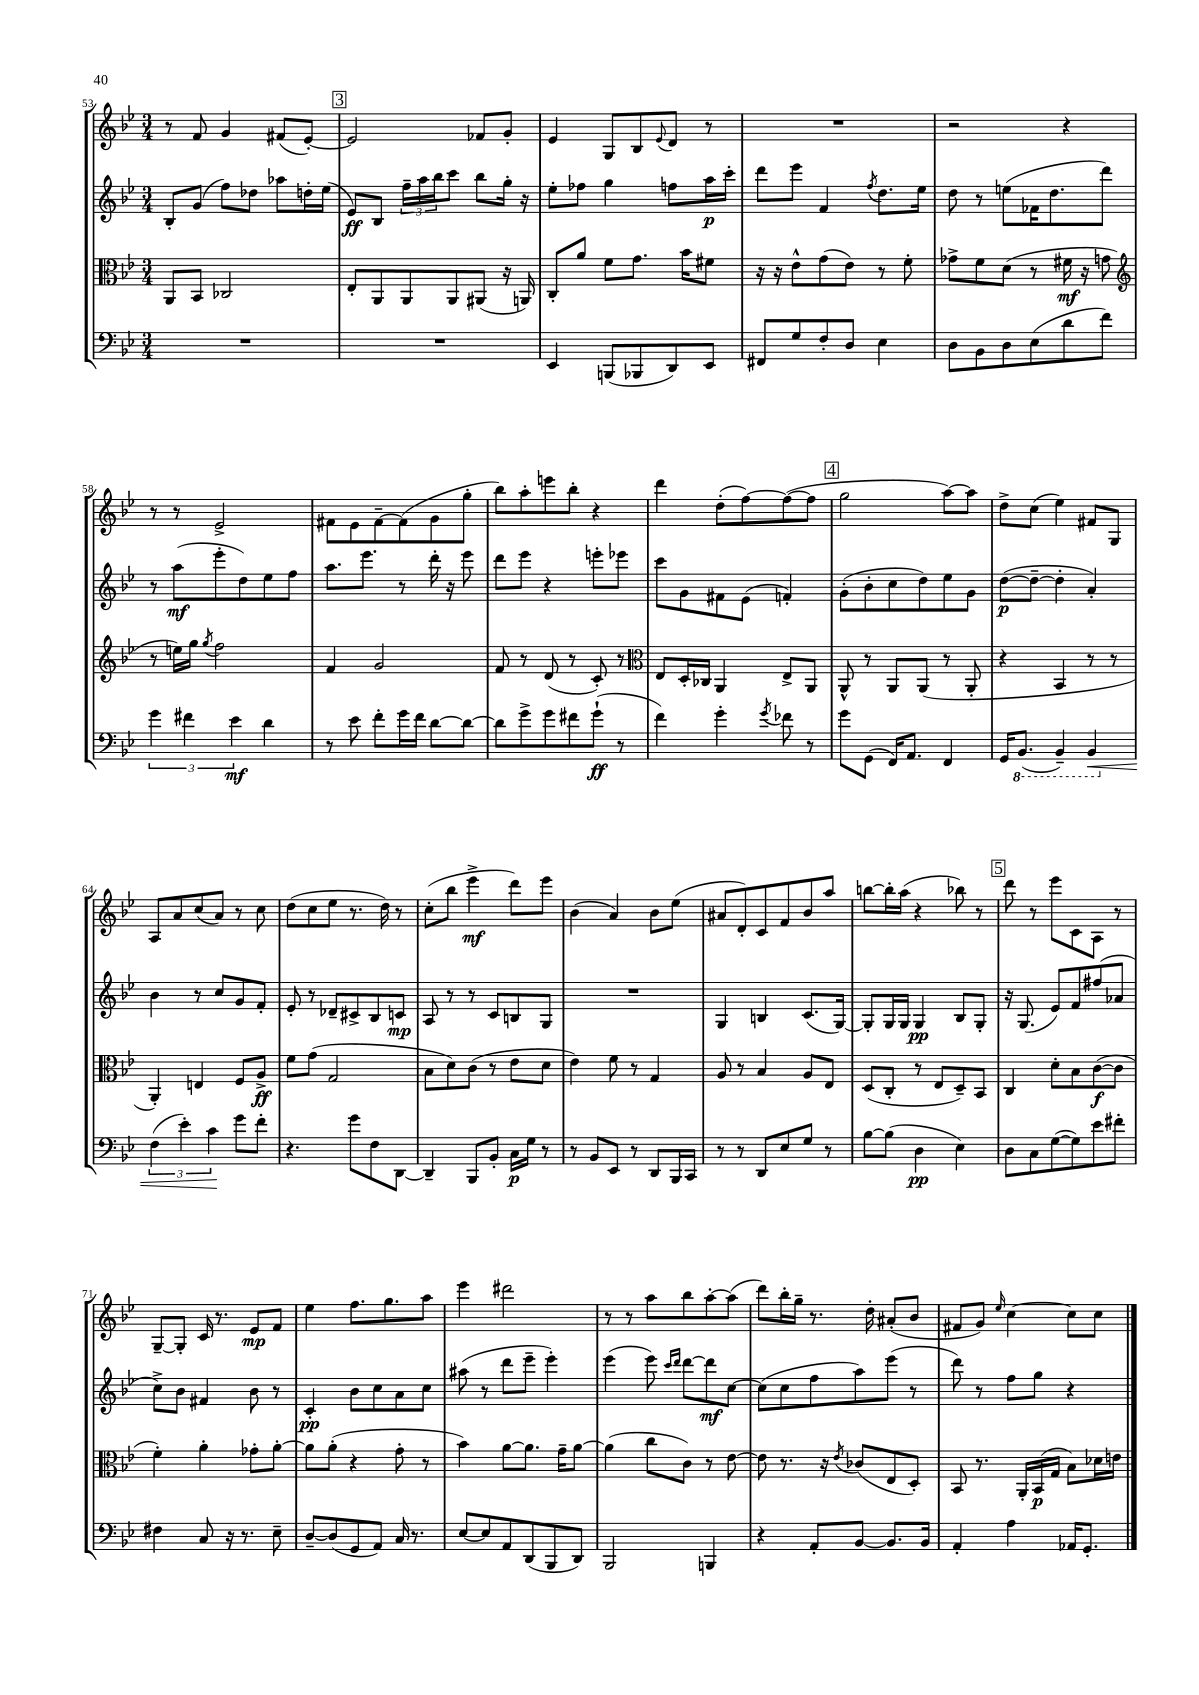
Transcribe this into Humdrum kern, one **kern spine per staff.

**kern	**dynam	**kern	**dynam	**kern	**dynam	**kern	**dynam
*part4	*part4	*part3	*part3	*part2	*part2	*part1	*part1
*staff4	*staff4	*staff3	*staff3	*staff2	*staff2	*staff1	*staff1
*clefF4	*	*clefC3	*	*clefG2	*	*clefG2	*
*k[b-e-]	*	*k[b-e-]	*	*k[b-e-]	*	*k[b-e-]	*
*M3/4	*	*M3/4	*	*M3/4	*	*M3/4	*
=53	=53	=53	=53	=53	=53	=53	=53
2.r	.	8AA/L	.	8B-'/L	.	8r	.
.	.	8BB-/J	.	(8g/J	.	8f/	.
.	.	2C-X/	.	8ff\L)	.	4g/	.
.	.	.	.	8dd-X\J	.	.	.
.	.	.	.	8aa-X\L	.	(8f#X/L	.
.	.	.	.	16ddn'\L	.	[8e-'/J)	.
.	.	.	.	(16ee-\JJ	.	.	.
!!LO:REH:place=s1:t=3
=54	=54	=54	=54	=54	=54	=54	=54
2.r	.	8E-'/L	.	8e-/L)	ff	2e-/]	.
.	.	8AA/	.	8B-/J	.	.	.
.	.	8AA/	.	24ff~\LL	.	.	.
.	.	.	.	24aa\	.	.	.
.	.	.	.	24bb-\J	.	.	.
.	.	8AA/	.	8ccc\J	.	.	.
.	.	(8AA#X/J	.	8bb-\L	.	8f-X/L	.
.	.	16r	.	16gg'\Jk	.	8g'/J	.
.	.	16AAn/)	.	16r	.	.	.
=55	=55	=55	=55	=55	=55	=55	=55
4EE-/	.	8C'/L	.	8ee-'\L	.	4e-/	.
.	.	8a/J	.	8ff-X\J	.	.	.
(8BBBn/L	.	8f\L	.	4gg\	.	8G/L	.
8BBB-X/	.	8.g\J	.	.	.	8B-/	.
.	.	.	.	.	.	8qqe-/	.
8DD/)	.	.	.	8ffn\L	.	8d/J	.
.	.	16b-\KL	.	.	.	.	.
8EE-/J	.	8f#X\J	.	16aa\L	p	8r	.
.	.	.	.	16ccc'\JJ	.	.	.
=56	=56	=56	=56	=56	=56	=56	=56
8FF#X/L	.	16r	.	8ddd\L	.	2.r	.
.	.	16r	.	.	.	.	.
8G/	.	8e-^^\L	.	8eee-\J	.	.	.
8F'/	.	(8g\	.	4f/	.	.	.
8D/J	.	8e-\J)	.	.	.	.	.
.	.	.	.	8qff/	.	.	.
4E-\	.	8r	.	8.dd\L	.	.	.
.	.	8f'\	.	.	.	.	.
.	.	.	.	16ee-\Jk	.	.	.
=57	=57	=57	=57	=57	=57	=57	=57
8D\L	.	8g-X^\L	.	8dd\	.	2r	.
8BB-\	.	8f\	.	8r	.	.	.
8D\	.	(8d\J	.	(8een\L	.	.	.
(8E-\	.	8r	.	16f-X\K	.	.	.
.	.	.	.	8.dd\	.	.	.
8d\	.	16f#X\	mf	.	.	4r	.
.	.	16r	.	.	.	.	.
8f\J)	.	8gn\	.	8ddd\J)	.	.	.
!!LO:LB:g=z
=58	=58	=58	=58	=58	=58	=58	=58
*	*	*clefG2	*	*	*	*	*
6g\	.	8r	.	8r	.	8r	.
.	.	16een\LL)	.	(8aa\L	mf	8r	.
6f#X\	.	.	.	.	.	.	.
.	.	16gg\JJ	.	.	.	.	.
.	.	8qgg/	.	.	.	.	.
.	.	2ff\	.	8eee-'\	.	2e-^/	.
6e-\	mf	.	.	.	.	.	.
.	.	.	.	8dd\)	.	.	.
4d\	.	.	.	8ee-\	.	.	.
.	.	.	.	8ff\J	.	.	.
=59	=59	=59	=59	=59	=59	=59	=59
8r	.	4f/	.	8.aa\L	.	8f#X\L	.
8e-\	.	.	.	.	.	8e-\	.
.	.	.	.	8.eee-\J	.	.	.
8f'\L	.	2g/	.	.	.	[8f#~\	.
16g\L	.	.	.	8r	.	(8f#\]	.
16f\JJ	.	.	.	.	.	.	.
[8d\L	.	.	.	16ddd'\	.	8g\	.
.	.	.	.	16r	.	.	.
8d\J_	.	.	.	8eee-\	.	8gg'\J	.
=60	=60	=60	=60	=60	=60	=60	=60
8d\L]	.	8f/	.	8ddd\L	.	8bb-\L)	.
8g^\	.	8r	.	8eee-\J	.	8aa'\	.
8g\	.	(8d/	.	4r	.	8eeen\	.
8f#X\	.	8r	.	.	.	8bb-'\J	.
(8g`\J	ff	8c'/)	.	8eeen'\L	.	4r	.
8r	.	8r	.	8eee-X\J	.	.	.
=61	=61	=61	=61	=61	=61	=61	=61
*	*	*clefC3	*	*	*	*	*
4f\)	.	8E-/L	.	8ccc\L	.	4ddd\	.
.	.	16D'/L	.	8g\	.	.	.
.	.	16C-X/JJ	.	.	.	.	.
4g'\	.	4AA/	.	8f#X\	.	(8dd'\L	.
.	.	.	.	(8e-\J	.	[8ff\)	.
8qg/	.	.	.	.	.	.	.
8f-X\	.	8E-^/L	.	4fn'/)	.	(8ff\_	.
8r	.	8AA/J	.	.	.	8ff\J]	.
!!LO:REH:place=s1:t=4
=62	=62	=62	=62	=62	=62	=62	=62
8g\L	.	8AA^^/	.	(8g'\L	.	2gg\	.
(8GG\J	.	8r	.	8b-'\	.	.	.
16FF/KL)	.	8AA/L	.	8cc\	.	.	.
8.AA/J	.	.	.	.	.	.	.
.	.	(8AA/J	.	8dd\)	.	.	.
4FF/	.	8r	.	8ee-\	.	[8aa\L)	.
.	.	8AA'/	.	8g\J	.	8aa\J]	.
=63	=63	=63	=63	=63	=63	=63	=63
16GG/KL	.	4r	.	([8dd\L	p	8dd^\L	.
*8ba	*	*	*	*	*	*	*
(8.BBB-/J	.	.	.	.	.	.	.
.	.	.	.	8dd~\J_	.	(8cc\J	.
4BBB-~/)	.	4BB-/	.	4dd'\]	.	4ee-\)	.
!	!LO:HP:b	!	!	!	!	!	!
4BBB-/	<	8r	.	4a'/)	.	8f#X/L	.
.	.	8r	.	.	.	8G/J	.
!!LO:LB:g=z
=64	=64	=64	=64	=64	=64	=64	=64
*X8ba	*	*	*	*	*	*	*
(6F\	.	4AA'/)	.	4b-\	.	8A/L	.
.	.	.	.	.	.	8a/	.
6e-'\)	.	.	.	.	.	.	.
.	.	4En/	.	8r	.	(8cc/	.
6c\	.	.	.	.	.	.	.
.	.	.	.	8cc/L	.	8a/J)	.
8g\L	[	8F/L	.	8g/	.	8r	.
8f'\J	.	8A^/J	ff	8f'/J	.	8cc\	.
=65	=65	=65	=65	=65	=65	=65	=65
4.r	.	8f\L	.	8e-'/	.	(8dd\L	.
.	.	(8g\J	.	8r	.	8cc\	.
.	.	2G/	.	8d-X~/L	.	8ee-\J	.
8g\L	.	.	.	8c#X^/	.	8.r	.
8F\	.	.	.	8B-/	.	.	.
.	.	.	.	.	.	16dd\)	.
[8DD\J	.	.	.	8cn/J	mp	8r	.
=66	=66	=66	=66	=66	=66	=66	=66
4DD~/]	.	8B-\L	.	8A/	.	(8cc'\L	.
.	.	8d\)	.	8r	.	8bb-\J	.
8BBB-/L	.	(8c\J	.	8r	.	4eee-^\	mf
8BB-'/J	.	8r	.	8c/L	.	.	.
16C\LL	p	8e-\L	.	8Bn/	.	8ddd\L)	.
16G\JJ	.	.	.	.	.	.	.
8r	.	8d\J	.	8G/J	.	8eee-\J	.
=67	=67	=67	=67	=67	=67	=67	=67
8r	.	4e-\)	.	2.r	.	(4b-\	.
8BB-/L	.	.	.	.	.	.	.
8EE-/J	.	8f\	.	.	.	4a/)	.
8r	.	8r	.	.	.	.	.
8DD/L	.	4G/	.	.	.	8b-\L	.
16BBB-/L	.	.	.	.	.	(8ee-\J	.
16CC/JJ	.	.	.	.	.	.	.
=68	=68	=68	=68	=68	=68	=68	=68
8r	.	8A/	.	4G/	.	8a#X/L	.
8r	.	8r	.	.	.	8d'/)	.
8DD/L	.	4B-/	.	4Bn/	.	8c/	.
8E-/	.	.	.	.	.	8f/	.
8G/J	.	8A/L	.	(8.c/L	.	8b-/	.
8r	.	8E-/J	.	.	.	8aa/J	.
.	.	.	.	[16G/Jk)	.	.	.
=69	=69	=69	=69	=69	=69	=69	=69
[8B-\L	.	(8D/L	.	8G'/L]	.	[8bbn\L	.
(8B-\J]	.	8C'/J	.	16G/L	.	16bb'\L]	.
.	.	.	.	16G/JJ	.	(16aa\JJ	.
4D\	pp	8r	.	4G/	pp	4r	.
.	.	8E-/L	.	.	.	.	.
4E-\)	.	8D~/)	.	8B-/L	.	8bb-X\)	.
.	.	8BB-/J	.	8G'/J	.	8r	.
!!LO:REH:place=s1:t=5
=70	=70	=70	=70	=70	=70	=70	=70
8D\L	.	4C/	.	16r	.	8ddd\	.
.	.	.	.	(8.G/	.	.	.
8C\	.	.	.	.	.	8r	.
([8G\	.	8d'\L	.	8e-/L)	.	8eee-\L	.
8G\])	.	8B-\	.	8f/	.	8c\	.
8e-\	.	([8c\	f	(8ff#X/	.	8A\J	.
8f#X'\J	.	8c\J]	.	8a-X/J	.	8r	.
!!LO:LB:g=z
=71	=71	=71	=71	=71	=71	=71	=71
4F#X\	.	4f'\)	.	8cc^\L)	.	[8G~/L	.
.	.	.	.	8b-\J	.	8G'/J]	.
8C/	.	4a'\	.	4f#X/	.	16c/	.
.	.	.	.	.	.	8.r	.
16r	.	.	.	.	.	.	.
8.r	.	.	.	.	.	.	.
.	.	8g-X'\L	.	8b-\	.	8e-/L	mp
8E-~\	.	[8a'\J	.	8r	.	8f/J	.
=72	=72	=72	=72	=72	=72	=72	=72
[8D~/L	.	8a\L]	.	4c'/	pp	4ee-\	.
(8D/]	.	(8a'\J	.	.	.	.	.
8GG/	.	4r	.	8b-\L	.	8.ff\L	.
8AA/J)	.	.	.	8cc\	.	.	.
.	.	.	.	.	.	8.gg\	.
16C/	.	8g'\	.	8a\	.	.	.
8.r	.	.	.	.	.	.	.
.	.	8r	.	8cc\J	.	8aa\J	.
=73	=73	=73	=73	=73	=73	=73	=73
[8E-/L	.	4b-\)	.	(8aa#X\	.	4eee-\	.
8E-/]	.	.	.	8r	.	.	.
8AA/	.	[8a\L	.	8ddd\L	.	2ddd#X\	.
(8DD/	.	8.a\J]	.	8eee-~\J	.	.	.
8BBB-/	.	.	.	4eee-'\)	.	.	.
.	.	16g~\KL	.	.	.	.	.
8DD/J)	.	[8a\J	.	.	.	.	.
=74	=74	=74	=74	=74	=74	=74	=74
2BBB-/	.	(4a\]	.	(4eee-\	.	8r	.
.	.	.	.	.	.	8r	.
.	.	8cc\L	.	8eee-\)	.	8aa\L	.
.	.	.	.	16qqccc/LL	.	.	.
.	.	.	.	16qqddd/JJ	.	.	.
.	.	8c\J)	.	[8ddd\L	.	8bb-\	.
4BBBn/	.	8r	.	8ddd\]	mf	[8aa'\	.
.	.	[8e-\	.	[8cc\J	.	(8aa\J]	.
=75	=75	=75	=75	=75	=75	=75	=75
4r	.	8e-\]	.	(8cc\L]	.	8ddd\L)	.
.	.	8.r	.	8cc\	.	16bb-'\L	.
.	.	.	.	.	.	16gg~\JJ	.
8AA'/L	.	.	.	8ff\	.	8.r	.
.	.	16r	.	.	.	.	.
.	.	8qe-/	.	.	.	.	.
[8BB-/J	.	(8c-X/L	.	8aa\)	.	.	.
.	.	.	.	.	.	16dd'\	.
8.BB-/L]	.	8E-/	.	(8eee-\J	.	(8a#X'/L	.
.	.	8D'/J)	.	8r	.	8b-/J	.
16BB-/Jk	.	.	.	.	.	.	.
=76	=76	=76	=76	=76	=76	=76	=76
4AA'/	.	8BB-/	.	8ddd\)	.	8f#X/L	.
.	.	8.r	.	8r	.	8g/J)	.
.	.	.	.	.	.	16qqee-/	.
4A\	.	.	.	8ff\L	.	[4cc\	.
.	.	16AA'/LL	.	.	.	.	.
.	.	(16BB-/	p	8gg\J	.	.	.
.	.	16G/JJ	.	.	.	.	.
16AA-X/KL	.	8B-\L)	.	4r	.	8cc\L]	.
8.GG'/J	.	.	.	.	.	.	.
.	.	16d-X\L	.	.	.	8cc\J	.
.	.	16en\JJ	.	.	.	.	.
==	==	==	==	==	==	==	==
*-	*-	*-	*-	*-	*-	*-	*-
